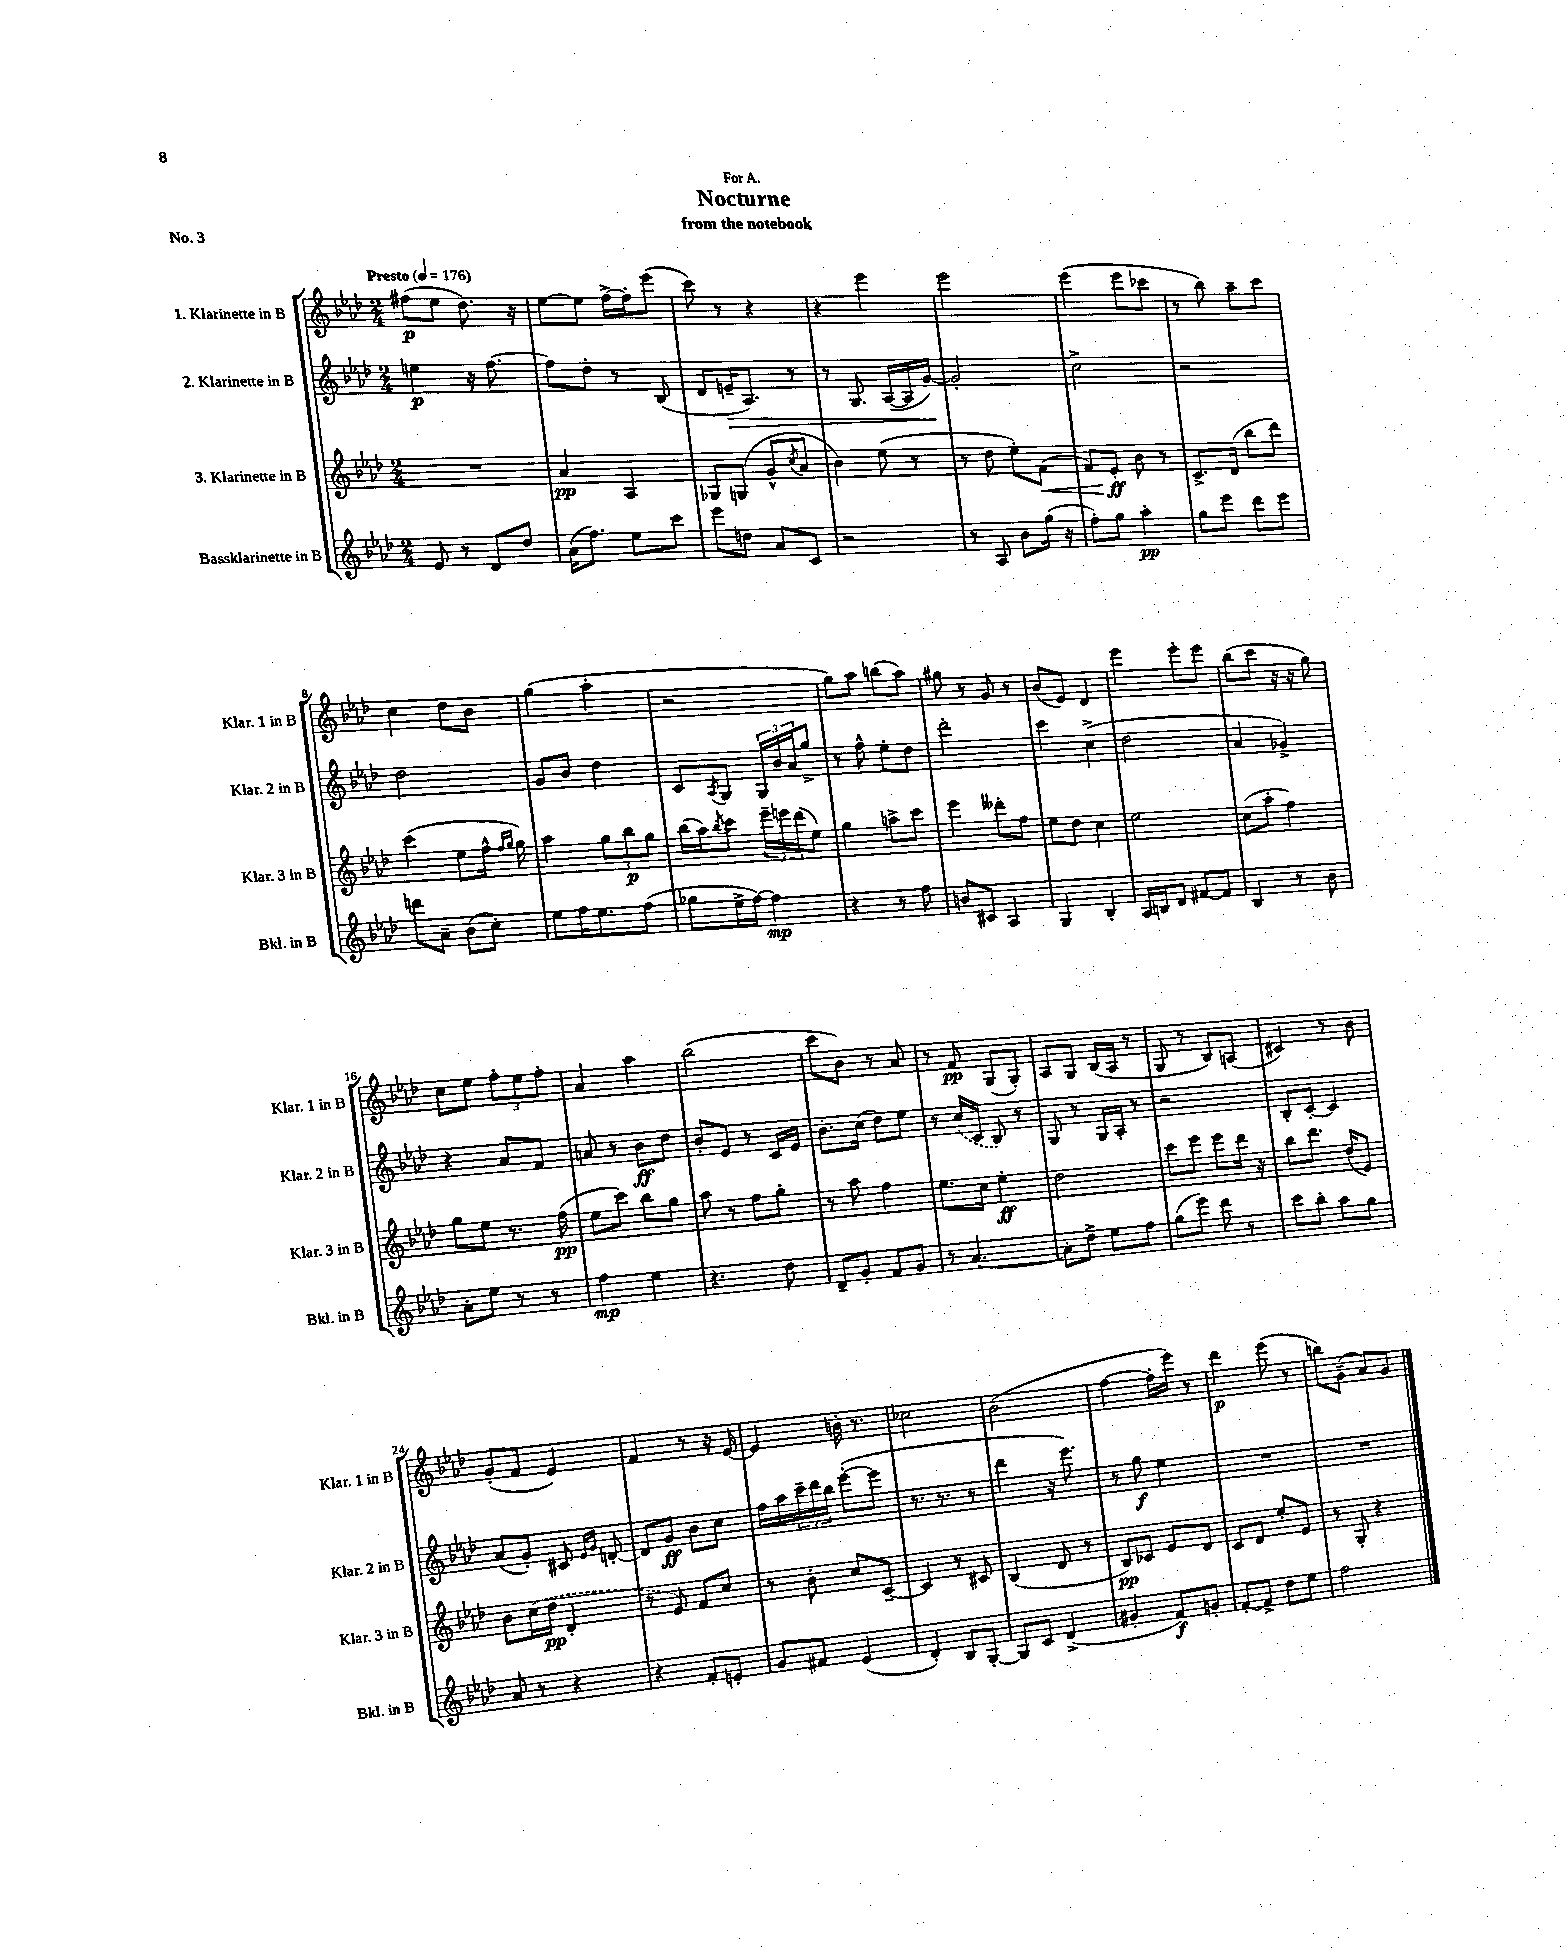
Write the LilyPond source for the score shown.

\header { title = "Nocturne" subtitle = "from the notebook" dedication = "For A." piece = "No. 3" }
<<
\new StaffGroup <<
\new Staff = "s0" \with { instrumentName = "1. Klarinette in B" shortInstrumentName = "Klar. 1 in B" } {
    \clef treble \key aes \major \numericTimeSignature \time 2/4 \tempo "Presto" 4 = 176
    fis''8\p( ees''8 des''8.) r16 |
    ees''8~ ees''8 f''16~-> f''16-. ees'''8( |
    c'''8) r8 r4 |
    r4 ees'''4 |
    ees'''2 |
    ees'''4( ees'''8 ces'''8 |
    r8 bes''8) aes''8-- c'''8 |
    c''4 des''8 bes'8 |
    g''4( aes''4-. |
    r2 |
    g''8) aes''8 b''8( aes''8) |
    gis''8 r8 g'8 r8 |
    bes'8( ees'8) des'4 |
    ees'''4 ees'''8-. ees'''8 |
    bes''8( c'''8 r16 r16 g''8) |
    c''8 ees''8 \tuplet 3/2 { f''8-. ees''8 f''8-. } |
    aes'4 aes''4 |
    bes''2( |
    c'''8 bes'8) r8 aes'8 |
    r8 f'8\pp g8( g8-.) |
    aes8 g8 bes16( aes16 r8 |
    g8 r8 bes8) a8( |
    cis'4) r8 bes'8 |
    g'8-.( f'8 ees'4) |
    f'4 r8 r16 ees'16~ |
    ees'4 b'16-. r8. |
    ces''2 |
    bes'2( |
    f''4~ f''16-. ees'''16) r8 |
    des'''4\p ees'''8( r8 |
    b''8) g'8--( aes'8) g'8 \bar "|." |
}
\new Staff = "s1" \with { instrumentName = "2. Klarinette in B" shortInstrumentName = "Klar. 2 in B" } {
    \clef treble \key aes \major \numericTimeSignature \time 2/4
    e''4\p r16 f''8.~ |
    f''8 des''8-. r8 bes8( |
    des'8 e'16--\> aes8.) r8 |
    r8 g8. aes16~( aes16 g'16~\!) |
    g'2-. |
    c''2-> |
    r2 |
    des''2 |
    g'8 bes'8 des''4 |
    c'8 \acciaccatura { aes8 } g8 \tuplet 3/2 { g16 bes'16 aes'16 } g''8-> |
    r8 f''8-^ ees''8-. des''8 |
    des'''2-. |
    c'''4 c''4->( |
    des''2 |
    aes'4 ges'4->) |
    r4 aes'8 f'8 |
    a'8 r8 bes'8\ff des''8 |
    bes'8-. ees'8 r8 c'16 ees'16 |
    bes'8.-. c''16( des''8) ees''8 |
    r8 \once \slurDashed c''16( c'16 bes8) r8 |
    g8 r8 g16 aes16-. r8 |
    r2 |
    bes8-. c'8~-. c'4 |
    aes'8( g'8-.) cis'8 \grace { ees'16 g'16 } d'8~-. |
    d'8 g'8\ff bes'8 c''8 |
    f''16 aes''16 \tuplet 3/2 { c'''16-- des'''16 bes''16 } ees'''8~-.( ees'''8 |
    r8. r8. r8 |
    des'''4 r16 ees'''8.) |
    r8 g''8\f ees''4 |
    R2 |
    R2 \bar "|." |
}
\new Staff = "s2" \with { instrumentName = "3. Klarinette in B" shortInstrumentName = "Klar. 3 in B" } {
    \clef treble \key aes \major \numericTimeSignature \time 2/4
    R2 |
    aes'4\pp aes4 |
    ges8 g8( g'8-^ \acciaccatura { c''8 } aes'8 |
    bes'4) ees''8( r8 |
    r8 des''8 ees''8-.) f'8\<( |
    f'8) ees'8-.\ff\! bes'8 r8 |
    c'8.-> des'16( bes''8 des'''8) |
    c'''4( ees''8 f''16-^ \grace { f''16 g''16 } g''16) |
    aes''4 \tuplet 3/2 { g''8 bes''8\p g''8 } |
    bes''16( aes''16) \acciaccatura { bes''8 } c'''8 \tuplet 3/2 { ees'''16-- e'''16 des'''16( } ees''8) |
    g''4 a''8-> c'''8 |
    ees'''4 deses'''8-. f''8 |
    ees''8 des''8 c''4 |
    ees''2 |
    c''8( aes''8-. f''4) |
    g''8 ees''8 r8. f''16\pp( |
    ees''8 c'''8) bes''8 g''8 |
    aes''8 r8 f''8 g''8-. |
    r8 aes''8 f''4 |
    ees''8. c''16 ees''4-.\ff |
    des''2 |
    c'''8 ees'''8 ees'''8 des'''16 r16 |
    bes''8 des'''8. des''16( ees'8) |
    bes'8 \once \slurDashed c''16( des''16\pp des'4-. |
    r8 ees'8) f'8 c''8 |
    r8 bes'8-. c''8 c'8~-- |
    c'4 r8 cis'8 |
    bes4( des'8 r8 |
    bes8\pp) ces'8 ees'8 des'8 |
    c'8 des'8 ees''8-. ees'8 |
    r8 g8-. r4 \bar "|." |
}
\new Staff = "s3" \with { instrumentName = "Bassklarinette in B" shortInstrumentName = "Bkl. in B" } {
    \clef treble \key aes \major \numericTimeSignature \time 2/4
    ees'8 r8 des'8 des''8 |
    aes'16( f''8.) ees''8 c'''8 |
    ees'''8 d''8 aes'8 c'8 |
    r2 |
    r8 aes8 bes'8 g''16( r16 |
    f''8-.) g''8 aes''4-.\pp |
    g''8 ees'''8 des'''8 ees'''8 |
    d'''8 aes'8-- bes'8( c''8-.) |
    ees''8 f''16 ees''8. f''8( |
    ges''8 ees''16-> f''16~) f''4\mp |
    r4 r8 f''8 |
    b'8 cis'8 aes4 |
    g4 bes4-. |
    aes16 b16 des'8 fis'8~ fis'8 |
    bes4 r8 bes'8 |
    aes'8-. ees''8 r8 r8 |
    f''4\mp ees''4 |
    r4. des''8 |
    des'8-- g'8-. f'8 g'8 |
    r8 aes'4.~ |
    aes'8-. des''8-> ees''8 f''8 |
    g''8( ees'''8) des'''8 r8 |
    c'''8 bes''8-. aes''8 g''8 |
    aes'8 r8 r4 |
    r4 f'8-. e'8-. |
    g'8 fis'8 ees'4( |
    des'4-.) bes8 g8~-. |
    g8 c'8 des'4->( |
    gis'4-. f'8\f) g'8-. |
    f'8~-. f'8-> des''8 ees''8 |
    f''2 \bar "|." |
}
>>
>>
